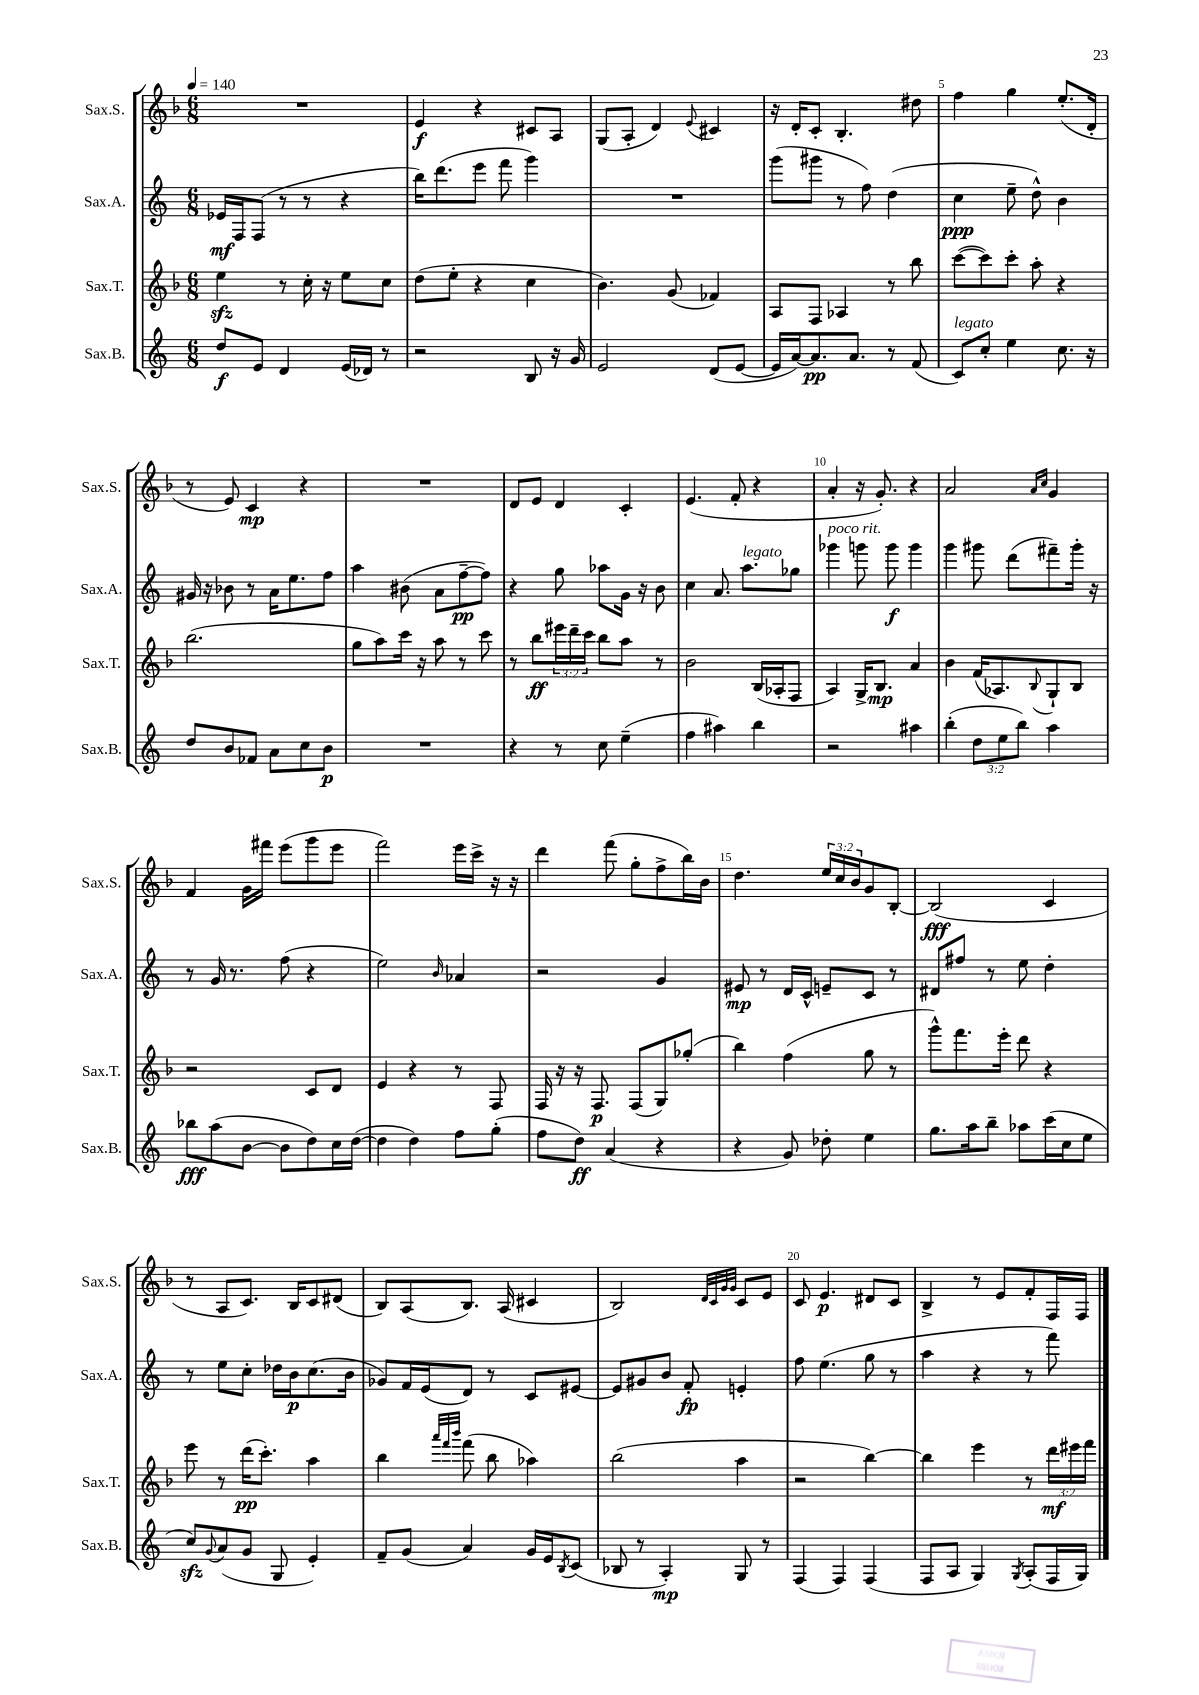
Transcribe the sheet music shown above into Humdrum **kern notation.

**kern	**kern	**kern	**kern
*staff4	*staff3	*staff2	*staff1
*clefG2	*clefG2	*clefG2	*clefG2
*k[]	*k[b-]	*k[]	*k[b-]
*M6/8	*M6/8	*M6/8	*M6/8
*MM140	*MM140	*MM140	*MM140
8dd	4ee	16e-	2.r
.	.	16F	.
8e	.	(8F	.
4d	8r	8r	.
.	16cc'	8r	.
.	16r	.	.
(16e	8ee	4r	.
16d-)	.	.	.
8r	8cc	.	.
=	=	=	=
2r	(8dd	16bb)	4e
.	.	(8.ddd	.
.	8ee'	.	.
.	4r	8eee	4r
.	.	8fff	.
8B	4cc	4ggg)	8c#
16r	.	.	8A
16g	.	.	.
=	=	=	=
2e	4.b-)	2.r	(8G
.	.	.	8A'
.	.	.	4d)
.	(8g	.	.
.	.	.	8qqe
(8d	4f-)	.	4c#
[8e	.	.	.
=	=	=	=
16e]	8A	(8ggg	16r
[16a)	.	.	16d'
8.a]	8F	8ggg#	8c'
.	4A-	8r	4.B-'
8.a	.	.	.
.	.	8ff)	.
8r	8r	(4dd	.
(8f	8bb-	.	8dd#
=	=	=	=
8c)	([8ccc	4cc	4ff
8cc'	8ccc])	.	.
4ee	8ccc'	8ee~	4gg
.	8aa'	8dd^^)	.
8.cc	4r	4b	(8.ee'
16r	.	.	16d'
=	=	=	=
8dd	(2.bb-	16g#	8r
.	.	16r	.
8b	.	8b-	8e)
8f-	.	8r	4c
8a	.	16a	.
.	.	8.ee	.
8cc	.	.	4r
8b	.	8ff	.
=	=	=	=
2.r	8gg	4aa	2.r
.	8aa)	.	.
.	16ccc	(8b#	.
.	16r	.	.
.	8aa	8a	.
.	8r	[8ff~	.
.	8ccc	8ff])	.
=	=	=	=
4r	8r	4r	8d
.	8bb-	.	8e
8r	24eee#	8gg	4d
.	24ddd~	.	.
.	24ccc	.	.
8cc	8bb-	8aa-	.
(4ee~	8aa	16g	4c'
.	.	16r	.
.	8r	8b	.
=	=	=	=
4ff	2b-	4cc	(4.e
4aa#)	.	8.a	.
.	.	.	8f'
.	.	8.aa	.
4bb	(16B-	.	4r
.	16A-'	.	.
.	8F	8gg-	.
=	=	=	=
2r	4A)	4ggg-	4a'
.	16G^	8ggg	16r
.	8.B-	.	8.g')
.	.	8ggg	.
4aa#	4a	4ggg	4r
=	=	=	=
(4bb'	4b-	4ggg	2a
12dd	(16f	8ggg#	.
.	8.A-)	.	.
12ee	.	.	.
.	.	(8ddd	.
12bb)	.	.	.
.	.	.	16qqa
.	8qqB-	.	16qqcc
4aa	8G`	8fff#~)	4g
.	8B-	16ggg#'	.
.	.	16r	.
=	=	=	=
8bb-	2r	8r	4f
(8aa	.	16g	.
.	.	8.r	.
[8b	.	.	16g
.	.	.	16fff#
8b]	.	(8ff	(8eee
8dd)	8c	4r	8ggg
16cc	8d	.	8eee
([16dd	.	.	.
=	=	=	=
4dd]	4e	2ee)	2fff)
4dd)	4r	.	.
.	.	16qqb	.
8ff	8r	4a-	16eee
.	.	.	16ccc^
(8gg'	8F	.	16r
.	.	.	16r
=	=	=	=
8ff	16F	2r	4ddd
.	16r	.	.
8dd)	16r	.	.
.	8.F	.	.
(4a	.	.	(8fff
.	(8F	.	8gg'
4r	8G)	4g	8ff^
.	(8gg-'	.	16bb-)
.	.	.	16b-
=	=	=	=
4r	4bb-)	8e#	4.dd
.	.	8r	.
8g)	(4ff	16d	.
.	.	16c^^	.
8dd-'	.	8e~	24ee
.	.	.	24cc
.	.	.	24b-
4ee	8gg	8c	8g
.	8r	8r	[8B-'
=	=	=	=
8.gg	8ggg^^)	8d#	(2B-]
.	8.fff	8ff#	.
16aa	.	.	.
8bb~	.	8r	.
.	16eee'	.	.
8aa-	8ddd	8ee	.
(16ccc	4r	4dd'	4c
16cc	.	.	.
8ee	.	.	.
=	=	=	=
8cc)	8eee	8r	8r
8qqg	.	.	.
(8a	8r	8ee	8A
8g	(16ddd	8cc'	8.c)
.	8.ccc')	.	.
8G	.	16dd-	.
.	.	16b	16B-
4e')	4aa	(8.cc	8c
.	.	.	(8d#
.	.	16b	.
=	=	=	=
8f~	4bb-	8g-)	8B-)
(8g	.	16f	(8A
.	.	(16e	.
.	32qqaaa	.	.
.	32qqfff	.	.
.	32qqbbb-	.	.
4a)	(8fff	8d)	8.B-)
.	8bb-	8r	.
.	.	.	(16A
16g	4aa-)	8c	4c#
16e	.	.	.
8qB	.	.	.
(8c	.	[8e#	.
=	=	=	=
8B-	(2bb-	8e#]	2B-)
8r	.	8g#	.
4A')	.	8b	.
.	.	8f'	.
.	.	.	32qqd
.	.	.	32qqc
.	.	.	32qqg
.	.	.	32qqg
8G	4aa	4e'	8c
8r	.	.	8e
=	=	=	=
(4F	2r	8ff	8c
.	.	(4.ee	4.e
4F)	.	.	.
(4F	[4bb-)	8gg	8d#
.	.	8r	8c
=	=	=	=
8F	4bb-]	4aa	4B-^
8A	.	.	.
4G)	4eee	4r	8r
.	.	.	8e
8qG	.	.	.
(8A'	8r	8r	8f'
16F	24ddd	8fff)	16F
.	24eee#	.	.
16G)	.	.	16F
.	24fff	.	.
==	==	==	==
*-	*-	*-	*-
